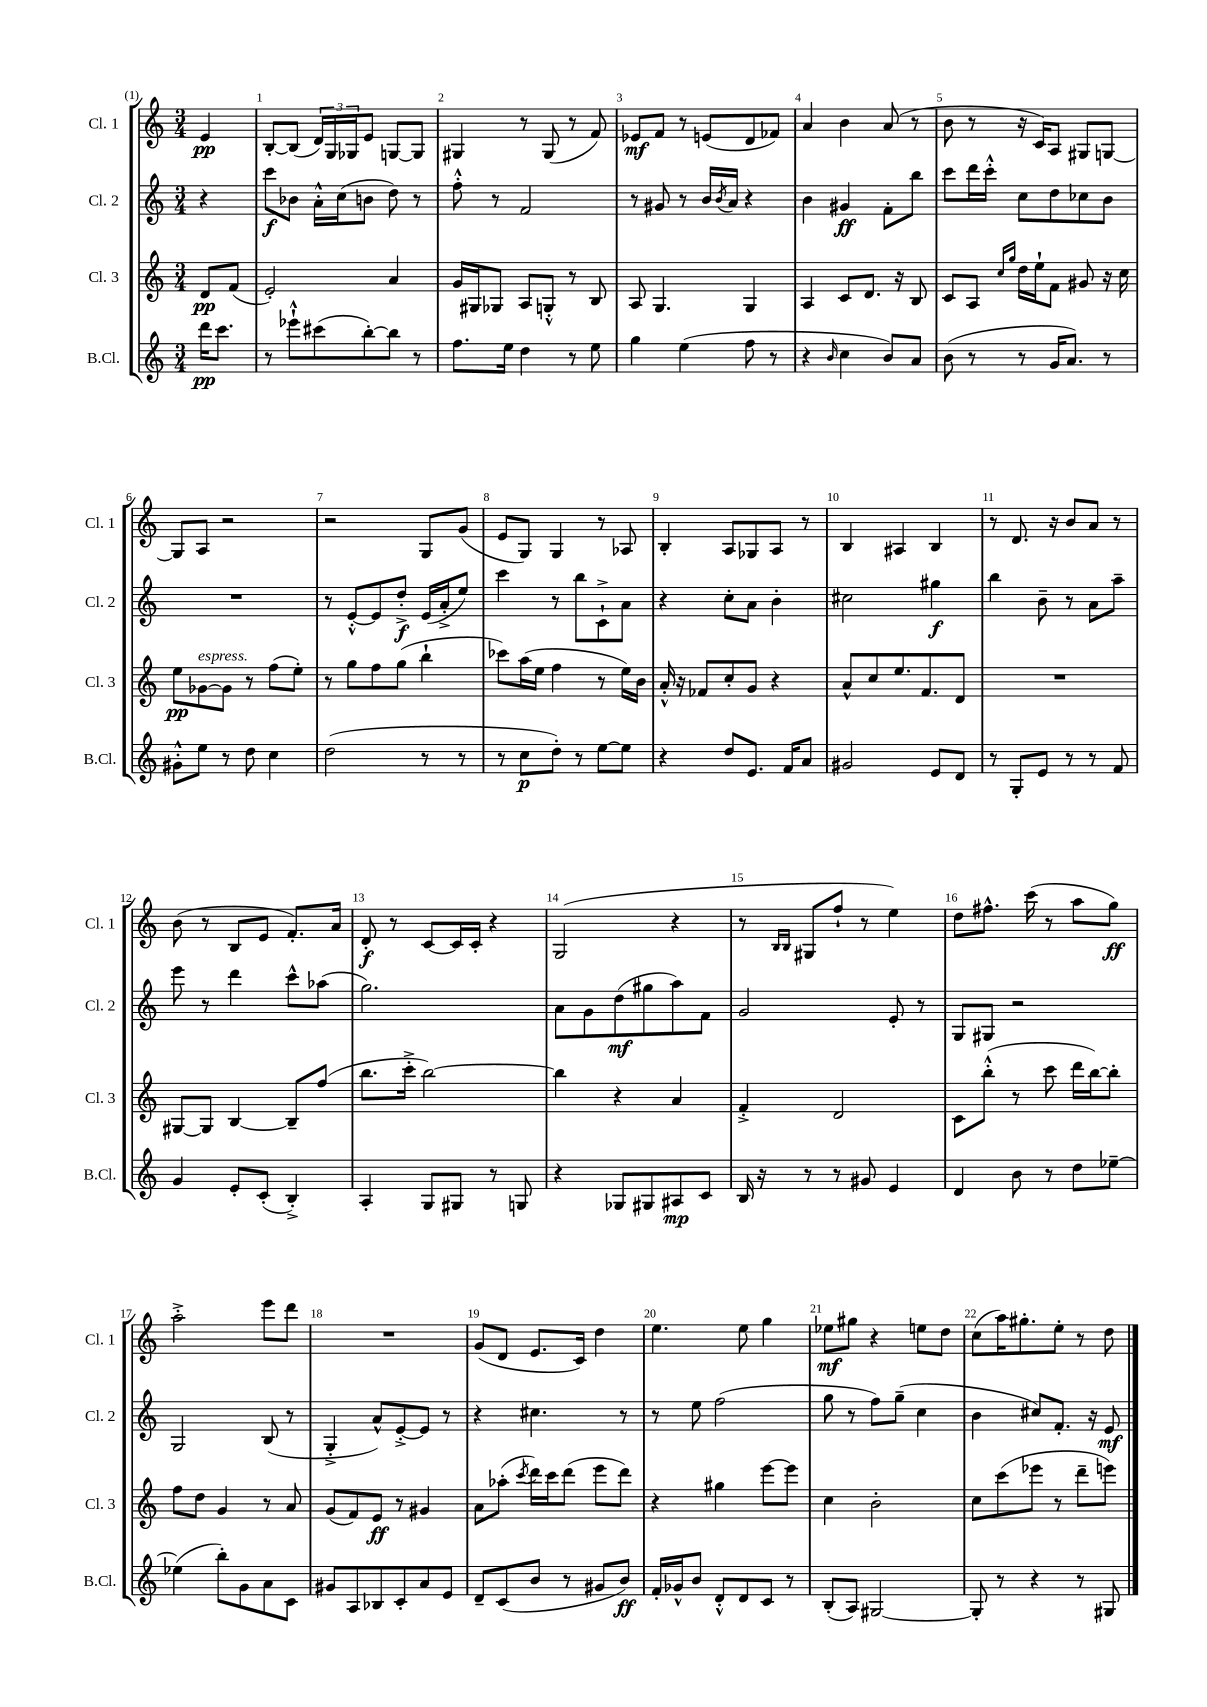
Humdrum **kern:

**kern	**kern	**kern	**kern
*staff4	*staff3	*staff2	*staff1
*clefG2	*clefG2	*clefG2	*clefG2
*k[]	*k[]	*k[]	*k[]
*M3/4	*M3/4	*M3/4	*M3/4
16ddd	8d	4r	4e
8.ccc	.	.	.
.	(8f	.	.
=	=	=	=
8r	2e')	8ccc	[8B'
8eee-`^^	.	8b-	(8B]
(8ccc#	.	16a'^^	24d)
.	.	.	24G
.	.	(16cc	.
.	.	.	24G-
[8bb')	.	8b	8e
8bb]	4a	8dd)	[8G
8r	.	8r	8G]
=	=	=	=
8.ff	16g	8ff'^^	4G#
.	16G#	.	.
.	8G-	8r	.
16ee	.	.	.
4dd	8A	2f	8r
.	8G'^^	.	(8G#
8r	8r	.	8r
8ee	8B	.	8f)
=	=	=	=
4gg	8A	8r	8e-
.	4.G	8g#	8f
(4ee	.	8r	8r
.	.	16b	(8e
.	.	8qb	.
.	.	16a	.
8ff	4G	4r	8d
8r	.	.	8f-)
=	=	=	=
4r	4A	4b	4a
16qqb	.	.	.
4cc	8c	4g#	4b
.	8.d	.	.
8b)	.	8f'	(8a
.	16r	.	.
8a	8B	8bb	8r
=	=	=	=
(8b	8c	8ccc	8b
8r	8A	16ddd	8r
.	.	16ccc'^^	.
.	16qqcc	.	.
.	16qqgg	.	.
8r	16dd	8cc	16r
.	16ee`	.	16c)
16g	8f	8dd	8A
8.a)	.	.	.
.	8g#	8cc-	8G#
8r	16r	8b	[8G
.	16cc	.	.
=	=	=	=
8g#'^^	8ee	2.r	8G]
8ee	[8g-	.	8A
8r	8g-]	.	2r
8dd	8r	.	.
4cc	(8ff	.	.
.	8ee')	.	.
=	=	=	=
(2dd	8r	8r	2r
.	8gg	[8e'^^	.
.	8ff	8e]	.
.	(8gg	8dd'^	.
8r	4bb`	(16e	8G
.	.	16a'^	.
8r	.	8ee)	(8g
=	=	=	=
8r	8ccc-)	4ccc	8e
8cc	(16aa	.	8G)
.	16ee	.	.
8dd')	4ff	8r	4G
8r	.	8bb	.
[8ee	8r	8c`^	8r
8ee]	16ee)	8a	8A-
.	16b	.	.
=	=	=	=
4r	16a'^^	4r	4B'
.	16r	.	.
.	8f-	.	.
8dd	8cc'	8cc'	8A
8.e	8g	8a	8G-
.	4r	4b'	8A
16f	.	.	.
8a	.	.	8r
=	=	=	=
2g#	8a^^	2cc#	4B
.	8cc	.	.
.	8.ee	.	4A#
.	8.f	.	.
8e	.	4gg#	4B
8d	8d	.	.
=	=	=	=
8r	2.r	4bb	8r
8G'	.	.	8.d
8e	.	8b~	.
.	.	.	16r
8r	.	8r	8b
8r	.	8a	8a
8f	.	8aa~	8r
=	=	=	=
4g	[8G#	8eee	(8b
.	8G#]	8r	8r
8e'	[4B	4ddd	8B
(8c'	.	.	8e
4B'^)	8B~]	8ccc^^	8.f')
.	(8ff	(8aa-	.
.	.	.	16a
=	=	=	=
4A'	8.bb	2.gg)	8d'
.	.	.	8r
.	16ccc'^	.	.
8G	[2bb)	.	[8c
8G#	.	.	16c]
.	.	.	16c'
8r	.	.	4r
8G	.	.	.
=	=	=	=
4r	4bb]	8a	(2G
.	.	8g	.
8G-	4r	(8dd	.
8G#	.	8gg#	.
8A#	4a	8aa)	4r
8c	.	8f	.
=	=	=	=
16B	4f'^	2g	8r
16r	.	.	.
.	.	.	16qqB
.	.	.	16qqB
8r	.	.	8G#
8r	2d	.	8ff`
8g#	.	.	8r
4e	.	8e'	4ee)
.	.	8r	.
=	=	=	=
4d	8c	8G	8dd
.	(8bb'^^	8G#	8.ff#^^
8b	8r	2r	.
.	.	.	(16ccc
8r	8ccc	.	8r
8dd	16ddd	.	8aa
.	[16bb)	.	.
[8ee-~	8bb']	.	8gg)
=	=	=	=
(4ee-]	8ff	2G	2aa'^
.	8dd	.	.
8bb')	4g	.	.
8g	.	.	.
8a	8r	(8B	8eee
8c	8a	8r	8ddd
=	=	=	=
8g#	(8g	4G'^	2.r
8A	8f)	.	.
8B-	8e	8a^^)	.
8c'	8r	[8e'^	.
8a	4g#	8e]	.
8e	.	8r	.
=	=	=	=
8d~	8a	4r	(8g
(8c	(8aa-'	.	8d
.	8qccc	.	.
8b	16ddd)	4.cc#	8.e
.	16ccc	.	.
8r	(8ddd	.	.
.	.	.	16c)
8g#	8eee	.	4dd
8b)	8ddd)	8r	.
=	=	=	=
16f'	4r	8r	4.ee
16g-^^	.	.	.
8b	.	8ee	.
8d'^^	4gg#	(2ff	.
8d	.	.	8ee
8c	[8eee	.	4gg
8r	8eee]	.	.
=	=	=	=
(8B'	4cc	8gg	8ee-
8A)	.	8r	8gg#
[2G#	2b'	8ff)	4r
.	.	(8gg~	.
.	.	4cc	8ee
.	.	.	8dd
=	=	=	=
8G#']	8cc	4b	(8cc
8r	(8ccc	.	16aa)
.	.	.	8.gg#'
4r	8eee-	8cc#)	.
.	8r	8.f'	8ee'
8r	8ddd~	.	8r
.	.	16r	.
8G#	8eee)	8e	8dd
==	==	==	==
*-	*-	*-	*-
